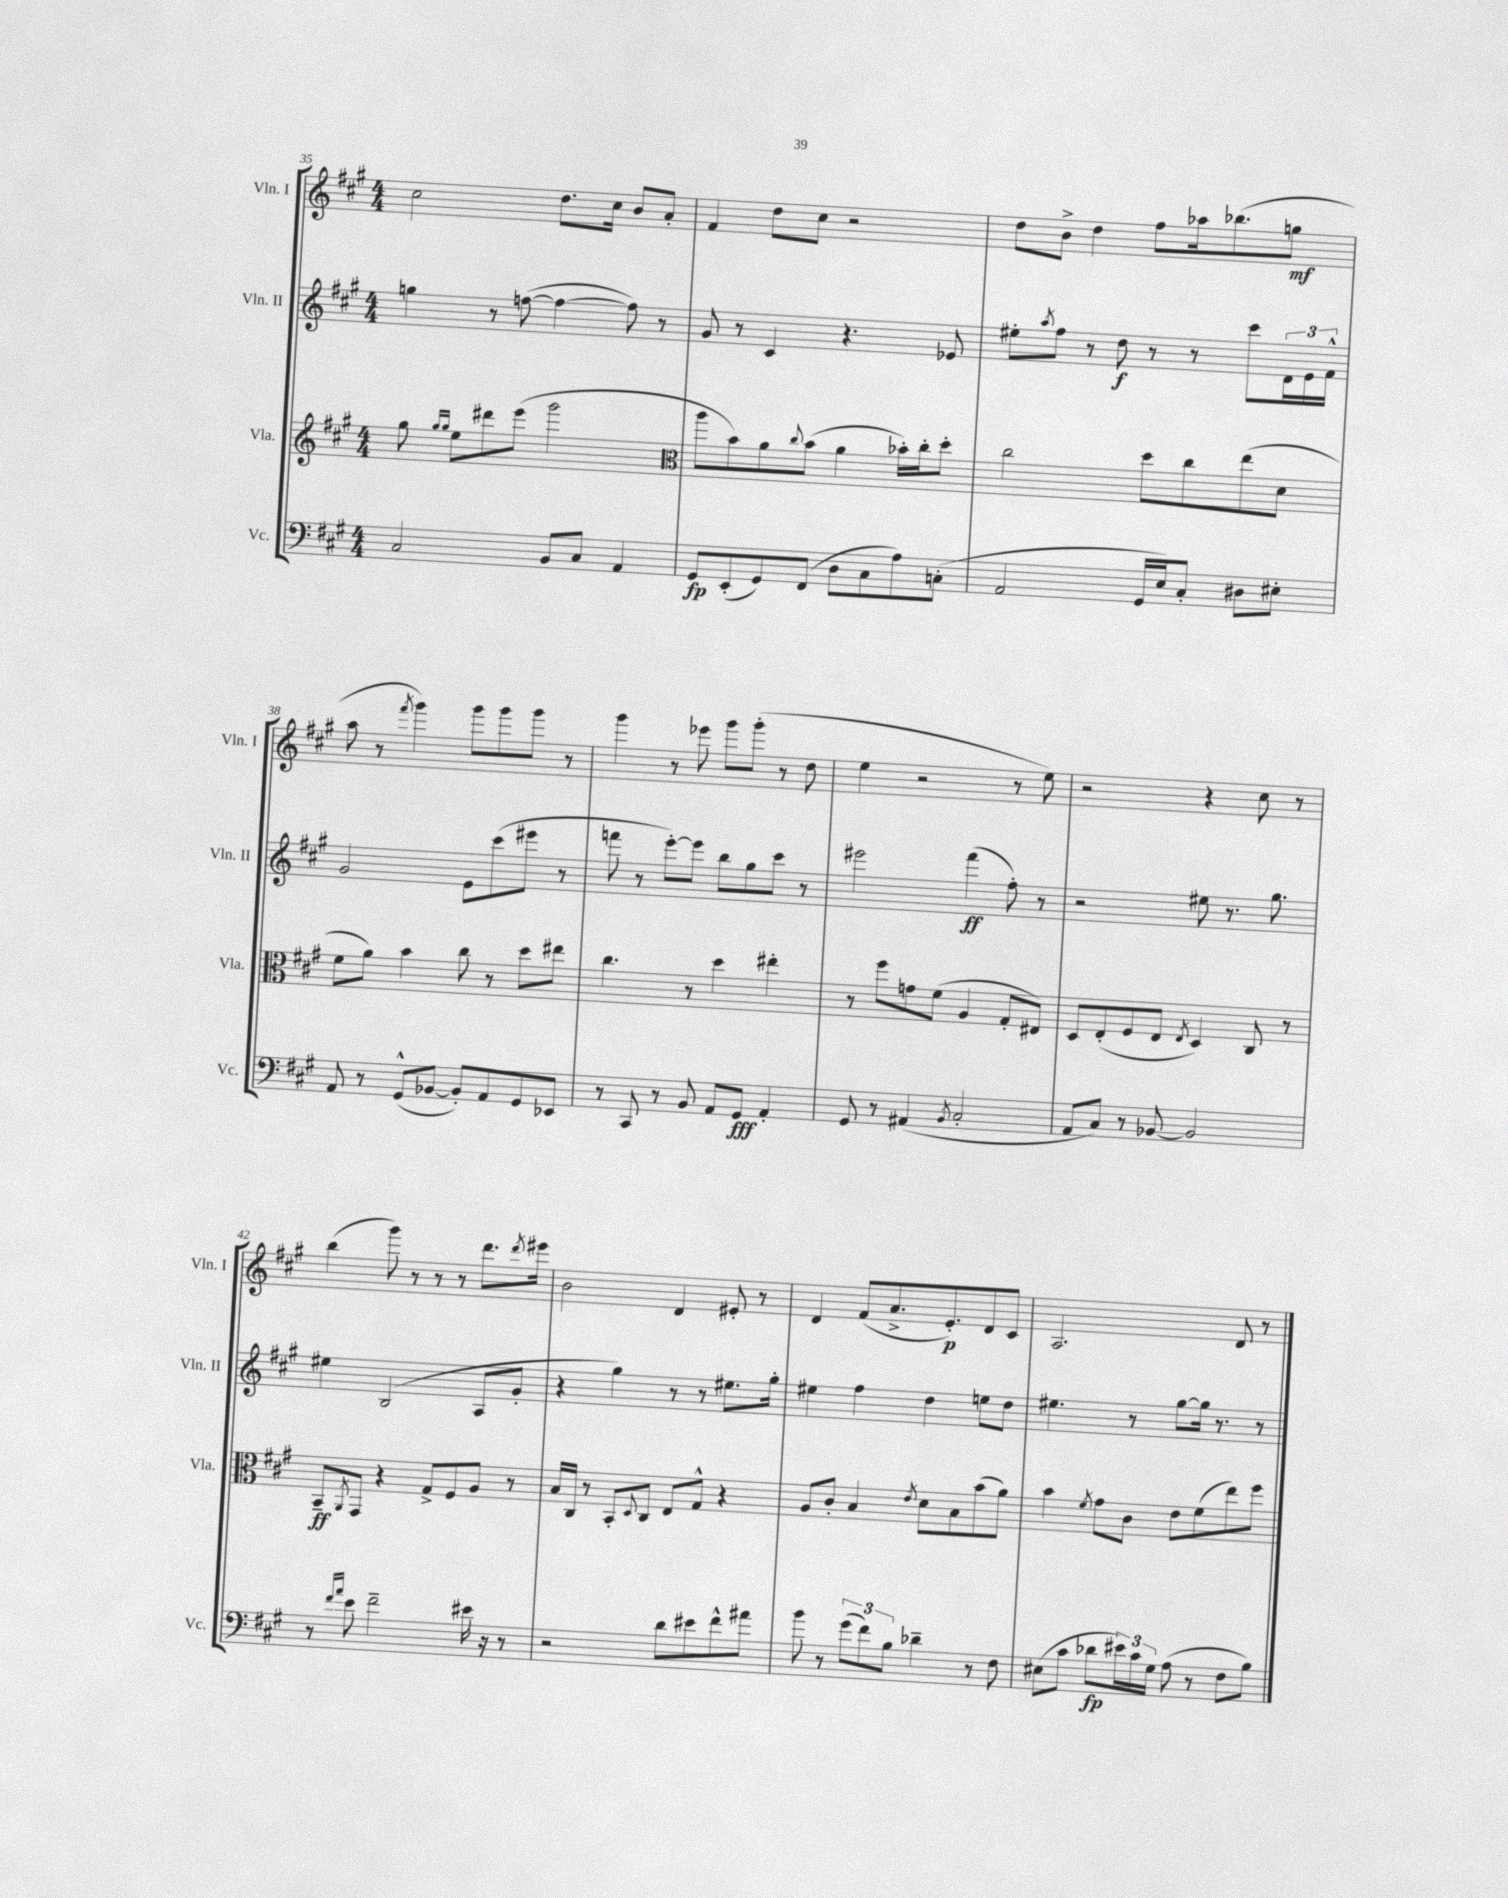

**kern	**dynam	**kern	**dynam	**kern	**dynam	**kern	**dynam
*part4	*part4	*part3	*part3	*part2	*part2	*part1	*part1
*staff4	*staff4	*staff3	*staff3	*staff2	*staff2	*staff1	*staff1
*I"Vc.	*	*I"Vla.	*	*I"Vln. II	*	*I"Vln. I	*
*I'Vc.	*	*I'Vla.	*	*I'Vln. II	*	*I'Vln. I	*
*clefF4	*	*clefG2	*	*clefG2	*	*clefG2	*
*k[f#c#g#]	*	*k[f#c#g#]	*	*k[f#c#g#]	*	*k[f#c#g#]	*
*M4/4	*	*M4/4	*	*M4/4	*	*M4/4	*
=35	=35	=35	=35	=35	=35	=35	=35
2C#/	.	8gg#\	.	4ggn\	.	2cc#\	.
.	.	16qqgg#/LL	.	.	.	.	.
.	.	16qqgg#/JJ	.	.	.	.	.
.	.	8ee\L	.	.	.	.	.
.	.	8ddd#X\	.	8r	.	.	.
.	.	(8eee\J	.	([8ffn\	.	.	.
8BB/L	.	2ggg#\	.	4ff\_	.	8.dd\L	.
8C#/J	.	.	.	.	.	.	.
.	.	.	.	.	.	16cc#\Jk	.
4AA/	.	.	.	8ff\])	.	8b/L	.
.	.	.	.	8r	.	8a'/J	.
=36	=36	=36	=36	=36	=36	=36	=36
*	*	*clefC3	*	*	*	*	*
8GG#/L	fp	8aa\L	.	8g#/	.	4f#/	.
(8EE'/	.	8b\)	.	8r	.	.	.
8GG#/)	.	8a\	.	4c#/	.	8dd\L	.
.	.	8qqcc#/	.	.	.	.	.
(8FF#/J	.	(8b\J	.	.	.	8cc#\J	.
8D\L	.	4a\	.	4.r	.	2r	.
8C#\	.	.	.	.	.	.	.
8A\)	.	16b-X'\LL)	.	.	.	.	.
.	.	16cc#'\J	.	.	.	.	.
(8Cn'\J	.	8dd'\J	.	8e-X/	.	.	.
=37	=37	=37	=37	=37	=37	=37	=37
2AA/	.	2cc#\	.	8ee#X'\L	.	8dd\L	.
.	.	.	.	8qaa/	.	.	.
.	.	.	.	8ff#\J	.	8b^\J	.
.	.	.	.	8r	.	4dd\	.
.	.	.	.	8dd\	f	.	.
16GG#/LL	.	8dd\L	.	8r	.	8ff#\L	.
16E/J)	.	.	.	.	.	.	.
8C#'/J	.	8cc#\	.	8r	.	16aa-X\k	.
.	.	.	.	.	.	(8.bb-X\	.
8D#X\L	.	(8ee\	.	8ccc#\L	.	.	.
8E#X'\J	.	8d\J	.	24d\L	.	8ggn\J	mf
.	.	.	.	24e\	.	.	.
.	.	.	.	24f#^^\JJ	.	.	.
!!LO:LB:g=z
=38	=38	=38	=38	=38	=38	=38	=38
8AA/	.	8f#\L	.	2g#/	.	8aa\	.
8r	.	8a\J)	.	.	.	8r	.
.	.	.	.	.	.	8qfff#/	.
(8GG#^^/L	.	4b\	.	.	.	4ggg#\)	.
[8BB-X/J	.	.	.	.	.	.	.
8BB-'/L])	.	8cc#\	.	8e\L	.	8ggg#\L	.
8AA/	.	8r	.	(8ccc#\	.	8ggg#\	.
8GG#/	.	8dd\L	.	8eee#X\J	.	8ggg#\J	.
8EE-X/J	.	8ee#X\J	.	8r	.	8r	.
=39	=39	=39	=39	=39	=39	=39	=39
8r	.	4.cc#\	.	8fffn\	.	4ggg#\	.
8CC#/	.	.	.	8r	.	.	.
8r	.	.	.	[8eee'\L)	.	8r	.
8BB/	.	8r	.	8eee\J]	.	8eee-X\	.
8AA/L	.	4dd\	.	8bb\L	.	8ggg#\L	.
8GG#/J	fff	.	.	8gg#\	.	(8ggg#'\J	.
4AA'/	.	4ee#X'\	.	8ccc#\J	.	8r	.
.	.	.	.	8r	.	8dd\	.
=40	=40	=40	=40	=40	=40	=40	=40
8GG#/	.	8r	.	2eee#X\	.	4ee\	.
8r	.	8ff#\L	.	.	.	.	.
(4AA#X/	.	8gn\	.	.	.	2r	.
.	.	(8f#\J	.	.	.	.	.
8qBB/	.	.	.	.	.	.	.
2C#'/	.	4A/	.	(4fff#\	ff	.	.
.	.	8G#'/L	.	8ff#'\)	.	8r	.
.	.	8E#X/J)	.	8r	.	8ee\)	.
=41	=41	=41	=41	=41	=41	=41	=41
8AA/L	.	8D/L	.	2r	.	2r	.
8C#/J)	.	(8E'/	.	.	.	.	.
8r	.	8F#/	.	.	.	.	.
[8BB-X/	.	8E/J	.	.	.	.	.
.	.	8qE/	.	.	.	.	.
2BB-/]	.	4D/)	.	8ee#X\	.	4r	.
.	.	.	.	8.r	.	.	.
.	.	8C#/	.	.	.	8cc#\	.
.	.	.	.	8.gg#\	.	.	.
.	.	8r	.	.	.	8r	.
!!LO:LB:g=z
=42	=42	=42	=42	=42	=42	=42	=42
8r	.	8BB~/L	ff	4ee#X\	.	(4bb\	.
16qqf#/LL	.	.	.	.	.	.	.
16qqa/JJ	.	8qAA/	.	.	.	.	.
8e\	.	8GG#/J	.	.	.	.	.
2f#~\	.	4r	.	(2B/	.	8ggg#\)	.
.	.	.	.	.	.	8r	.
.	.	8G#^/L	.	.	.	8r	.
.	.	8F#/	.	.	.	8r	.
16e#X\	.	8A/J	.	8A/L	.	8.ddd\L	.
16r	.	.	.	.	.	.	.
8r	.	8r	.	8g#'/J	.	.	.
.	.	.	.	.	.	8qddd/	.
.	.	.	.	.	.	16eee#X\Jk	.
=43	=43	=43	=43	=43	=43	=43	=43
2r	.	16B/LL	.	4r	.	2b\	.
.	.	16C#/JJ	.	.	.	.	.
.	.	8r	.	.	.	.	.
.	.	8BB'/L	.	4gg#\)	.	.	.
.	.	8qqD/	.	.	.	.	.
.	.	8C#/J	.	.	.	.	.
8d\L	.	8E/L	.	8r	.	4d/	.
8e#X\	.	8G#^^/J	.	8r	.	.	.
8f#^^\	.	4r	.	8.ee#X\L	.	8e#X'/	.
8a#X\J	.	.	.	.	.	8r	.
.	.	.	.	16gg#'\Jk	.	.	.
=44	=44	=44	=44	=44	=44	=44	=44
8b\	.	8A/L	.	4ee#X\	.	4d/	.
8r	.	8c#'/J	.	.	.	.	.
(12g#\L	.	4B/	.	4ff#\	.	(8f#/L	.
12f#\)	.	.	.	.	.	.	.
.	.	.	.	.	.	8.a^/	.
12B\J	.	.	.	.	.	.	.
.	.	8qe/	.	.	.	.	.
4d-X~\	.	8d\L	.	4dd\	.	.	.
.	.	.	.	.	.	8.e'/)	p
.	.	8B\	.	.	.	.	.
8r	.	(8b\	.	8een\L	.	8d/	.
8F#\	.	8a\J)	.	8dd\J	.	8c#/J	.
=45	=45	=45	=45	=45	=45	=45	=45
(8E#X\L	.	4b\	.	4.ee#X\	.	2.A/	.
8c#\J	.	.	.	.	.	.	.
.	.	8qf#/	.	.	.	.	.
8d-X\L	fp	8g#\L	.	.	.	.	.
24e#X\L)	.	8c#\J	.	8r	.	.	.
24c#\	.	.	.	.	.	.	.
24G#\JJ	.	.	.	.	.	.	.
(8A\	.	8e\L	.	[8gg#\L	.	.	.
8r	.	(8f#\	.	16gg#\Jk]	.	.	.
.	.	.	.	8.r	.	.	.
8F#\L	.	8ee\)	.	.	.	8d/	.
8B\J)	.	8ff#\J	.	8r	.	8r	.
==	==	==	==	==	==	==	==
*-	*-	*-	*-	*-	*-	*-	*-
